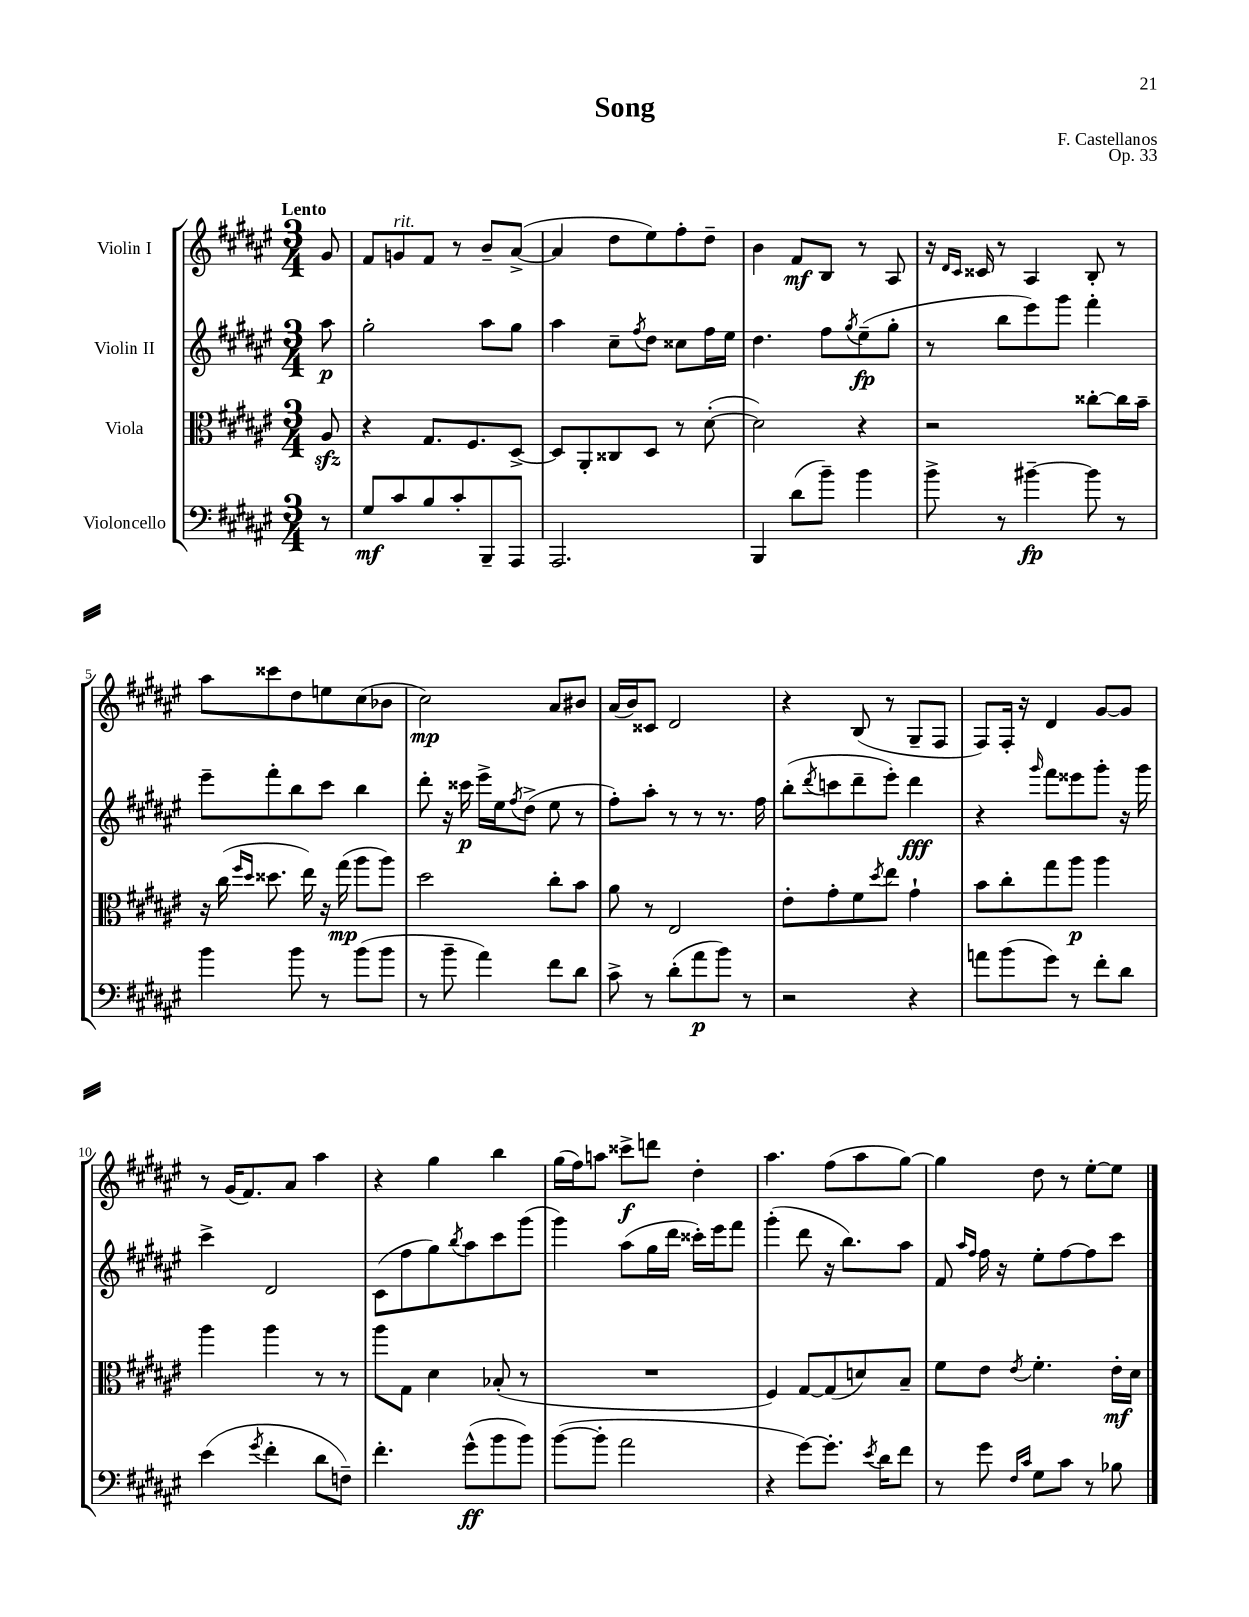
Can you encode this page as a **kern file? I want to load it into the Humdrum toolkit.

**kern	**dynam	**kern	**dynam	**kern	**dynam	**kern	**dynam
*part4	*part4	*part3	*part3	*part2	*part2	*part1	*part1
*staff4	*staff4	*staff3	*staff3	*staff2	*staff2	*staff1	*staff1
*I"Violoncello	*	*I"Viola	*	*I"Violin II	*	*I"Violin I	*
*clefF4	*	*clefC3	*	*clefG2	*	*clefG2	*
*k[f#c#g#d#a#e#]	*	*k[f#c#g#d#a#e#]	*	*k[f#c#g#d#a#e#]	*	*k[f#c#g#d#a#e#]	*
*M3/4	*	*M3/4	*	*M3/4	*	*M3/4	*
=	=	=	=	=	=	=	=
!	!	!	!	!	!	!LO:TX:a:B:t=Lento	!
8r	.	8A#zz/	.	8aa#\	p	8g#/	.
=1	=1	=1	=1	=1	=1	=1	=1
8G#/L	mf	4r	.	2gg#'\	.	8f#/L	.
!	!	!	!	!	!	!LO:TX:a:i:t=rit.	!
8c#/	.	.	.	.	.	8gn/	.
8B/	.	8.G#/L	.	.	.	8f#/J	.
8c#'/	.	.	.	.	.	8r	.
.	.	8.F#/	.	.	.	.	.
8BBB~/	.	.	.	8aa#\L	.	8b~/L	.
8AAA#/J	.	[8D#^/J	.	8gg#\J	.	([8a#^/J	.
=2	=2	=2	=2	=2	=2	=2	=2
2.AAA#/	.	8D#/L]	.	4aa#\	.	4a#/]	.
.	.	8AA#'/	.	.	.	.	.
.	.	8C##X/	.	8cc#~\L	.	8dd#\L	.
.	.	.	.	8qff#/	.	.	.
.	.	8D#/J	.	8dd#\J	.	8ee#\)	.
.	.	8r	.	8cc##X\L	.	8ff#'\	.
.	.	([8d#'\	.	16ff#\L	.	8dd#~\J	.
.	.	.	.	16ee#\JJ	.	.	.
=3	=3	=3	=3	=3	=3	=3	=3
4BBB/	.	2d#\])	.	4.dd#\	.	4b\	.
(8d#\L	.	.	.	.	.	8f#/L	mf
8b~\J)	.	.	.	8ff#\L	.	8B/J	.
.	.	.	.	8qgg#/	.	.	.
4b\	.	4r	.	(8ee#~\	fp	8r	.
.	.	.	.	8gg#'\J	.	8A#/	.
=4	=4	=4	=4	=4	=4	=4	=4
8b^\	.	2r	.	8r	.	16r	.
.	.	.	.	.	.	16qqd#/LL	.
.	.	.	.	.	.	16qqc#/JJ	.
.	.	.	.	.	.	16c##X/	.
8r	.	.	.	8bb\L	.	8r	.
[4b#X~\	fp	.	.	8eee#\)	.	4A#/	.
.	.	.	.	8ggg#\J	.	.	.
8b#\]	.	[8cc##X'\L	.	4fff#'\	.	8B'/	.
8r	.	16cc##\L]	.	.	.	8r	.
.	.	16b~\JJ	.	.	.	.	.
!!LO:LB:g=z
=5	=5	=5	=5	=5	=5	=5	=5
4b\	.	16r	.	8eee#~\L	.	8aa#\L	.
.	.	(16cc#\	.	.	.	.	.
.	.	16qqff#/LL	.	.	.	.	.
.	.	16qqdd#/JJ	.	.	.	.	.
.	.	8.dd##X\	.	8fff#'\	.	8ccc##X\	.
8b\	.	.	.	8bb\	.	8dd#\	.
.	.	16ee#\)	.	.	.	.	.
8r	.	16r	.	8ccc#\J	.	8een\	.
.	.	(16gg#\	mp	.	.	.	.
(8b\L	.	8aa#\L	.	4bb\	.	(8cc#\	.
8b\J	.	8aa#\J)	.	.	.	8b-X\J	.
=6	=6	=6	=6	=6	=6	=6	=6
8r	.	2dd#\	.	8ddd#'\	.	2cc#\)	mp
8b~\	.	.	.	16r	.	.	.
.	.	.	.	16ccc##X\	p	.	.
4a#\)	.	.	.	16eee#^\LL	.	.	.
.	.	.	.	16ee#\J	.	.	.
.	.	.	.	8qff#/	.	.	.
.	.	.	.	(8dd#^\J	.	.	.
8f#\L	.	8cc#'\L	.	8ee#\	.	8a#/L	.
8d#\J	.	8b\J	.	8r	.	8b#X/J	.
=7	=7	=7	=7	=7	=7	=7	=7
8c#^\	.	8a#\	.	8ff#'\L)	.	(16a#/LL	.
.	.	.	.	.	.	16b/J)	.
8r	.	8r	.	8aa#'\J	.	8c##X/J	.
(8d#'\L	.	2E#/	.	8r	.	2d#/	.
8a#\	p	.	.	8r	.	.	.
8b\J)	.	.	.	8.r	.	.	.
8r	.	.	.	.	.	.	.
.	.	.	.	16ff#\	.	.	.
=8	=8	=8	=8	=8	=8	=8	=8
2r	.	8e#'\L	.	(8bb'\L	.	4r	.
.	.	.	.	8qddd#/	.	.	.
.	.	8g#'\	.	8cccn\	.	.	.
.	.	8f#\	.	8ddd#~\	.	(8B/	.
.	.	8qdd#/	.	.	.	.	.
.	.	8ee#\J	.	8eee#'\J)	.	8r	.
4r	.	4g#`\	.	4ddd#\	fff	8G#~/L	.
.	.	.	.	.	.	8F#/J	.
=9	=9	=9	=9	=9	=9	=9	=9
8an\L	.	8b\L	.	4r	.	8F#/L)	.
(8b\	.	8cc#'\	.	.	.	16F#'/Jk	.
.	.	.	.	.	.	16r	.
.	.	.	.	16qqggg#/	.	.	.
8g#\J)	.	8gg#\	.	8fff#\L	.	4d#/	.
8r	.	8aa#\J	p	8eee##X\	.	.	.
8f#'\L	.	4aa#\	.	8ggg#'\J	.	[8g#/L	.
8d#\J	.	.	.	16r	.	8g#/J]	.
.	.	.	.	16ggg#\	.	.	.
!!LO:LB:g=z
=10	=10	=10	=10	=10	=10	=10	=10
(4e#\	.	4aa#\	.	4ccc#^\	.	8r	.
.	.	.	.	.	.	(16g#/KL	.
.	.	.	.	.	.	8.f#/)	.
8qg#/	.	.	.	.	.	.	.
4f#'\	.	4aa#\	.	2d#/	.	.	.
.	.	.	.	.	.	8a#/J	.
8d#\L	.	8r	.	.	.	4aa#\	.
8Fn~\J)	.	8r	.	.	.	.	.
=11	=11	=11	=11	=11	=11	=11	=11
4.f#'\	.	8aa#\L	.	(8c#\L	.	4r	.
.	.	8G#\J	.	8ff#\	.	.	.
.	.	4d#\	.	8gg#\)	.	4gg#\	.
.	.	.	.	8qbb/	.	.	.
(8g#^^\L	ff	.	.	8aa#\	.	.	.
8b\	.	(8B-X'/	.	8ccc#\	.	4bb\	.
8b\J)	.	8r	.	(8ggg#\J	.	.	.
=12	=12	=12	=12	=12	=12	=12	=12
([8b\L	.	2.r	.	4ggg#\)	.	(16gg#\LL	.
.	.	.	.	.	.	16ff#\J)	.
8b'\J]	.	.	.	.	.	8aan\J	.
2a#\	.	.	.	(8aa#\L	.	8ccc##X^\L	f
.	.	.	.	16gg#\L	.	8dddn\J	.
.	.	.	.	16ddd#\JJ	.	.	.
.	.	.	.	16ccc##X'\LL)	.	4dd#'\	.
.	.	.	.	16eee#\J	.	.	.
.	.	.	.	8fff#\J	.	.	.
=13	=13	=13	=13	=13	=13	=13	=13
4r	.	4F#/)	.	(4ggg#'\	.	4.aa#\	.
[8g#\L)	.	[8G#/L	.	8ddd#\	.	.	.
8.g#'\J]	.	(8G#/]	.	16r	.	(8ff#\L	.
.	.	.	.	8.bb\L)	.	.	.
.	.	8dn/)	.	.	.	8aa#\	.
8qe#/	.	.	.	.	.	.	.
16d#\KL	.	.	.	.	.	.	.
8f#\J	.	8B~/J	.	8aa#\J	.	[8gg#\J)	.
=14	=14	=14	=14	=14	=14	=14	=14
8r	.	8f#\L	.	8f#/	.	4gg#\]	.
.	.	.	.	16qqaa#/LL	.	.	.
.	.	.	.	16qqff#/JJ	.	.	.
8g#\	.	8e#\J	.	16ff#\	.	.	.
.	.	.	.	16r	.	.	.
16qqF#/LL	.	.	.	.	.	.	.
16qqc#/JJ	.	8qe#/	.	.	.	.	.
8G#\L	.	4.f#'\	.	8ee#'\L	.	8dd#\	.
8c#\J	.	.	.	[8ff#\	.	8r	.
8r	.	.	.	8ff#\]	.	[8ee#'\L	.
8B-X\	.	16e#'\LL	mf	8ccc#\J	.	8ee#\J]	.
.	.	16d#\JJ	.	.	.	.	.
==	==	==	==	==	==	==	==
*-	*-	*-	*-	*-	*-	*-	*-
